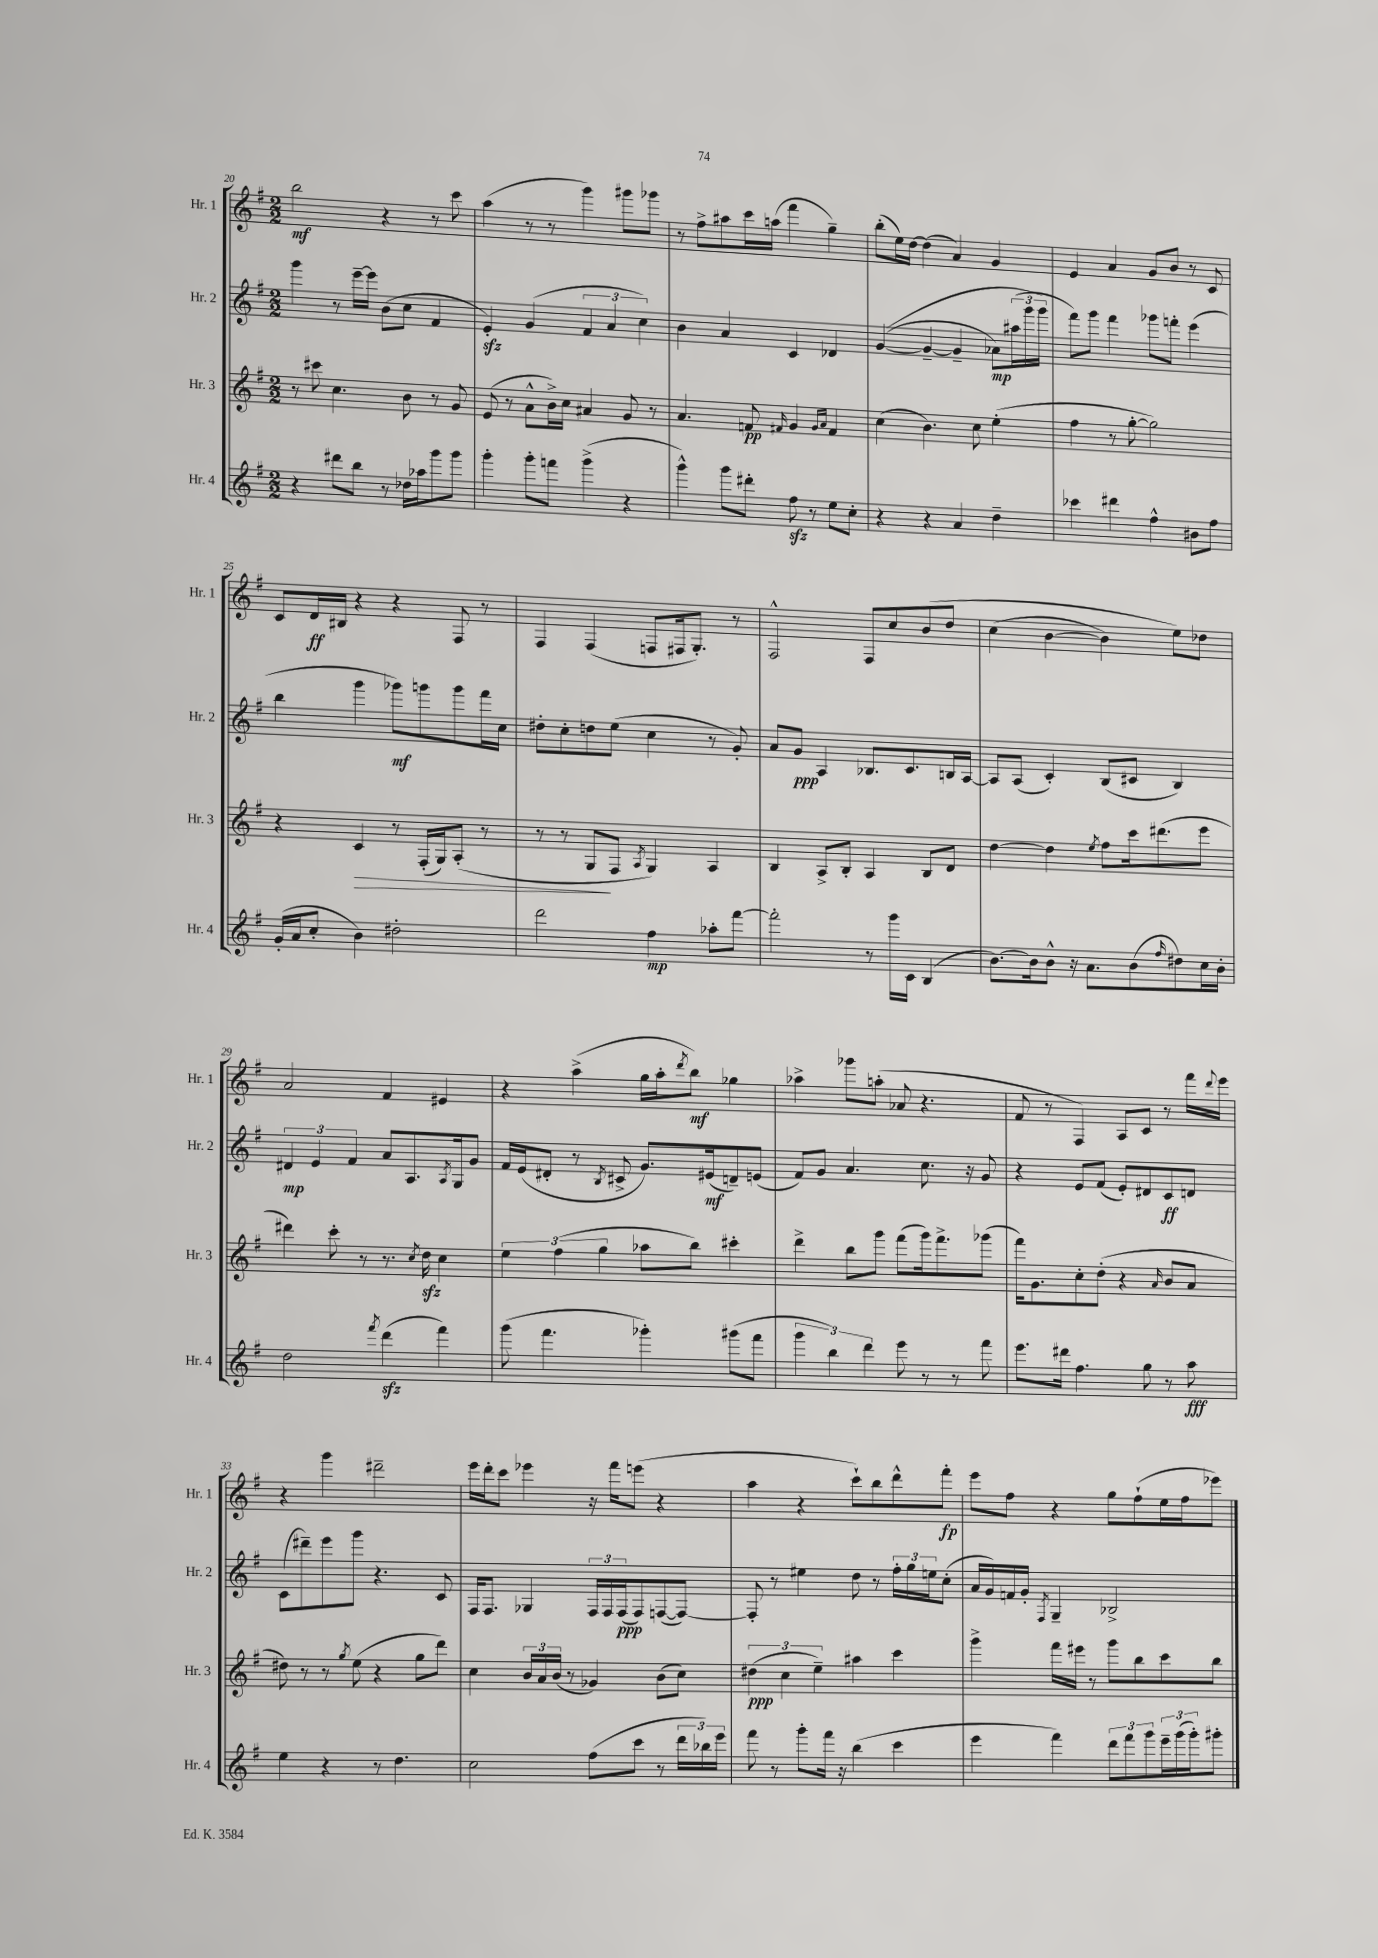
<<
\new StaffGroup <<
\new Staff = "s0" \with { instrumentName = "Hr. 1" shortInstrumentName = "Hr. 1" } {
    \clef treble \key g \major \numericTimeSignature \time 2/2
    b''2\mf r4 r8 c'''8 |
    a''4( r8 r8 g'''4) gis'''8 ges'''8 |
    r8 fis''8-> ais''8 c'''16 a''16( fis'''4 g''4--) |
    b''8-.( e''16) d''16~ d''4( a'4) g'4 |
    e'4 a'4 g'8 b'8 r8 c'8 |
    c'8 d'16\ff bis16 r4 r4 fis8 r8 |
    fis4 fis4( f8 fis16 g8.-.) r8 |
    fis2-^ fis8 c''8 b'8\( d''8 |
    c''4( b'4~ b'4) e''8\) des''8 |
    a'2 fis'4 eis'4 |
    r4 a''4->( g''16 a''16-. \acciaccatura { d'''8 } b''8\mf) ges''4 |
    aes''4-> ges'''8 a''8-.( aes'8 r4. |
    fis'8 r8 fis4) a8 c'8 r8 fis'''16 \appoggiatura { d'''8 } e'''16 |
    r4 g'''4 dis'''2-- |
    e'''16 d'''16-. c'''8 ees'''4 r16 fis'''16 e'''8( r4 |
    a''4 r4 c'''8-!) b''8 d'''8-^ fis'''8-.\fp |
    e'''8 fis''8 r4 g''8 fis''8-!( e''16 fis''16 ees'''8) \bar "|." |
}
\new Staff = "s1" \with { instrumentName = "Hr. 2" shortInstrumentName = "Hr. 2" } {
    \clef treble \key g \major \numericTimeSignature \time 2/2
    g'''4 r8 e'''16~-- e'''16 b'8( c''8 fis'4 |
    e'4-.\sfz) g'4( \tuplet 3/2 { fis'4 a'4 c''4) } |
    b'4 a'4 c'4 des'4 |
    g'4~(\( g'4~-- g'4-- aes'8\mp) \tuplet 3/2 { ais''16( g'''16 g'''16\) } |
    fis'''8) g'''8 fis'''4 ges'''8 f'''8-. e'''4( |
    b''4 g'''4 ges'''8\mf) g'''8 g'''8 fis'''16 c''16 |
    dis''8-. c''8-. d''8 e''8( c''4 r8 g'8-.) |
    a'8 g'8\ppp a4 bes8. c'8. b16 a16~ |
    a8 a8( c'4-.) b8( cis'8 b4) |
    \tuplet 3/2 { dis'4\mp e'4 fis'4 } a'8 a8. \acciaccatura { a8 } g16 g'8 |
    fis'16 e'16( dis'8-. r8 \acciaccatura { b8 } cis'8-> g'8.) eis'16\mf( d'8--) e'8( |
    fis'8) g'8 a'4. c''8. r16 g'8 |
    r4 e'8 fis'8( e'8-.) dis'8 c'8\ff d'8 |
    c'8( dis'''8--) e'''8 g'''8 r4. c'8 |
    fis16 fis8. ges4 \tuplet 3/2 { fis16 fis16 fis16\ppp( } fis8) f8~( f8~) |
    f8-. r8 eis''4 d''8 r8 \tuplet 3/2 { fis''16-. g''16 e''16 } c''8-.( |
    a'16 g'16) f'16 g'16-. \acciaccatura { fis8 } g4-- bes2-> \bar "|." |
}
\new Staff = "s2" \with { instrumentName = "Hr. 3" shortInstrumentName = "Hr. 3" } {
    \clef treble \key g \major \numericTimeSignature \time 2/2
    r8 cis'''8 c''4. b'8 r8 g'8 |
    e'8( r8 a'8-^ b'16->) c''16 ais'4 g'8 r8 |
    a'4. f'8\pp \grace { fis'16 } g'4 \grace { g'16 a'16 } fis'4 |
    c''4( b'4.) c''8 e''4-.( |
    fis''4 r8 g''8~-. g''2) |
    r4 c'4\> r8 fis16-.( g16) a8-.( r8 |
    r8 r8 g8\! fis8 \acciaccatura { a8 } g4) a4 |
    b4 a8-> b8-. a4 b8 d'8 |
    d''4~ d''4 \acciaccatura { e''8 } fis''8 c'''16 dis'''8.( e'''8 |
    dis'''4) c'''8-. r8 r8. \acciaccatura { c''8 } d''16\sfz c''4 |
    \tuplet 3/2 { e''4 fis''4( g''4 } aes''8 b''8) cis'''4-. |
    d'''4-> b''8 g'''8 fis'''8( g'''16) fis'''8.-> ges'''8( |
    fis'''16) g'8. c''8-. d''8-.( r4 \grace { a'16 } b'8 a'8 |
    dis''8) r8 r8 \acciaccatura { g''8 } e''8( r4 g''8 d'''8) |
    c''4 \tuplet 3/2 { b'16 a'16 b'16( } r8 ges'4) b'8( c''8) |
    \tuplet 3/2 { dis''4\ppp( c''4 e''4--) } ais''4 c'''4 |
    g'''4-> fis'''16 eis'''16 r8 g'''8 b''8 c'''8 b''8 \bar "|." |
}
\new Staff = "s3" \with { instrumentName = "Hr. 4" shortInstrumentName = "Hr. 4" } {
    \clef treble \key g \major \numericTimeSignature \time 2/2
    r4 dis'''8 b''8 r8 des''16 aes''16 g'''8 g'''8 |
    g'''4-. g'''8-. f'''8 g'''4->( r4 |
    g'''4-^) g'''8 dis'''8-. fis''8\sfz r8 e''8 c''8-. |
    r4 r4 a'4 d''4-- |
    ces'''4 dis'''4 fis''4-^ bis'8 fis''8 |
    g'16-.( a'16 c''8-. b'4) dis''2-. |
    d'''2 fis''4\mp aes''8-. fis'''8~ |
    fis'''2-. r8 g'''16 c'16 b4( |
    b'8.~) b'16 b'8-^ r16 a'8. b'8( \grace { fis''16 } dis''8) c''16 b'16-. |
    d''2 \acciaccatura { fis'''8 } d'''4\sfz( fis'''4) |
    g'''8( fis'''4. ges'''4-.) gis'''8( fis'''8 |
    \tuplet 3/2 { g'''4 b''4) d'''4 } e'''8 r8 r8 fis'''8 |
    e'''8. dis'''16 fis''4. g''8 r8 a''8\fff |
    e''4 r4 r8 d''4. |
    c''2 fis''8( c'''8 r8 \tuplet 3/2 { d'''16 bes''16) e'''16 } |
    fis'''8 r8 g'''8-. fis'''16 r16 b''4( c'''4 |
    e'''4 fis'''4) \tuplet 3/2 { d'''8 fis'''8 g'''8 } \tuplet 3/2 { e'''16-- g'''16( g'''16-.) } gis'''8-. \bar "|." |
}
>>
>>
\layout { \context { \Score currentBarNumber = #20 } }
